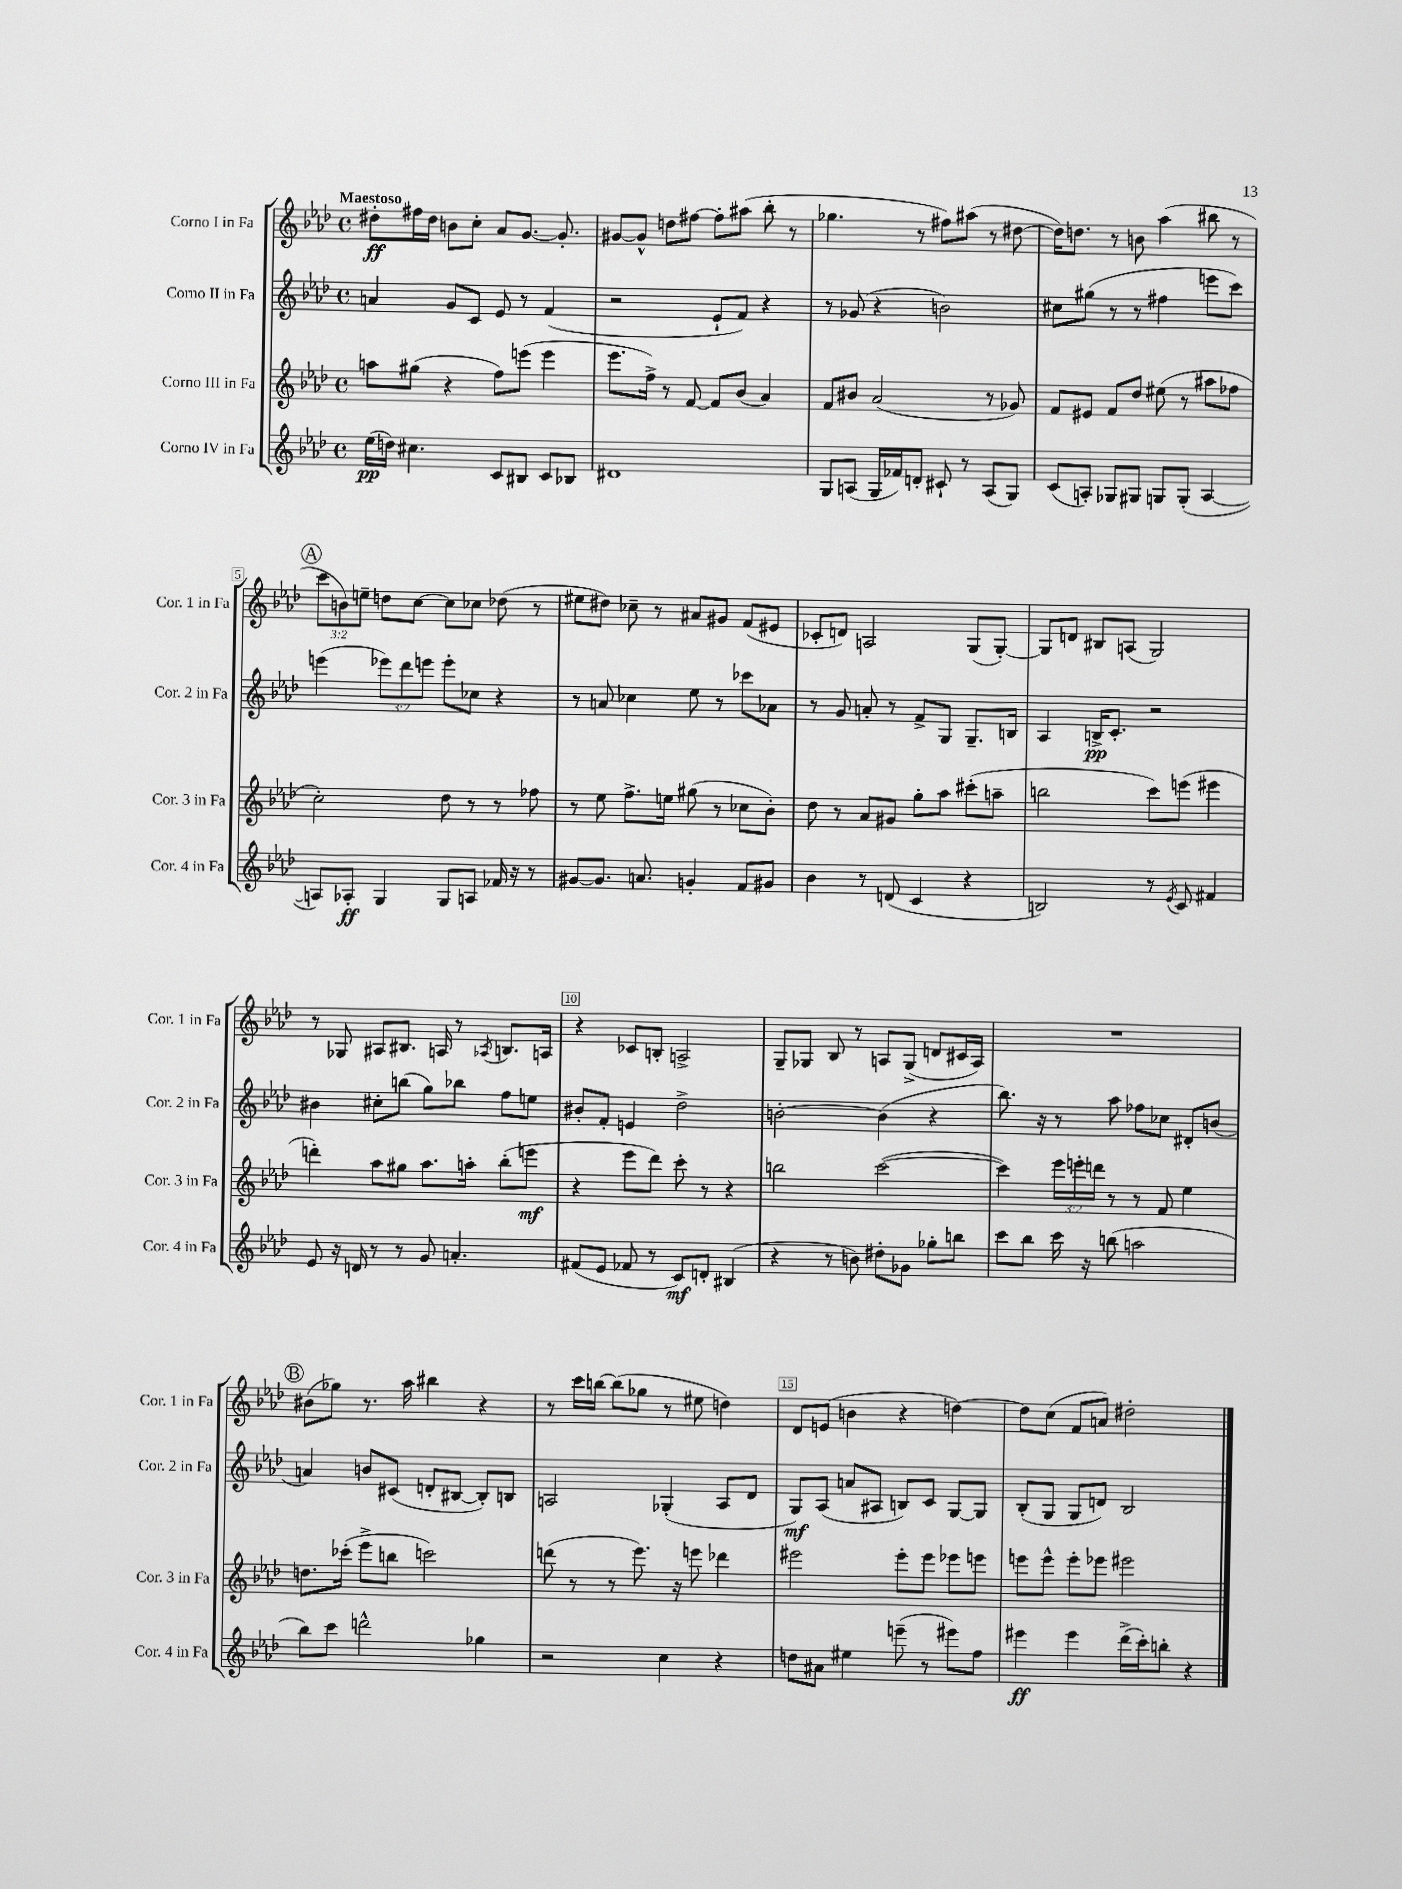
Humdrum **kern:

**kern	**kern	**kern	**kern
*staff4	*staff3	*staff2	*staff1
*clefG2	*clefG2	*clefG2	*clefG2
*k[b-e-a-d-]	*k[b-e-a-d-]	*k[b-e-a-d-]	*k[b-e-a-d-]
*M4/4	*M4/4	*M4/4	*M4/4
*met(c)	*met(c)	*met(c)	*met(c)
(16ee-\LL	8aa\L	4a/	8dd#'\L
16dd\JJ)	.	.	.
4.cc#\	(8gg#\J	.	16ff#\L
.	.	.	16dd#\JJ
.	4r	8g/L	8b\L
.	.	8c/J	8cc'\J
8c/L	8ff\L)	8e-/	8a-/L
8B#/J	(8eee\J	8r	[8.g/J
8c/L	4eee\	(4f/	.
.	.	.	8.g'/]
8B-/J	.	.	.
=	=	=	=
1d#	8.eee-\L	2r	[8g#/L
.	.	.	8g#^^/]J
.	16ff^\Jk)	.	.
.	8r	.	8dd\L
.	[8f/	.	[8ff#\J
.	8f/]L	8e-`/L	8ff#'\]L
.	(8b-/J	8f/J)	(8aa#\J
.	4a-/)	4r	8bb-'\
.	.	.	8r
=	=	=	=
8G/L	8f/L	8r	4.gg-\
(8A/J	8b#/J	(8g-/	.
16G/LL	(2a-/	4r	.
16f-/J)	.	.	.
8d'/J	.	.	8r
8c#`/	.	2b\)	8ff#\L)
8r	.	.	(8aa#\J
(8A/L	8r	.	8r
8G/J)	8g-/)	.	[8dd#\
=	=	=	=
(8c/L	8f/L	8cc#\L	16dd#\]LK)
.	.	.	8.dd\J
8A'/J)	8e#/J	(8gg#\J	.
8G-/L	8f/L	8r	8r
8G#/J	8dd-/J	8r	8b\
8G/L	(8ee#\	4ff#\	(4aa-\
(8G'/J	8r	.	.
[4A/	8aa#\L	8eee\L	8bb#\
.	8ff-\J	8ccc\J)	8r
=	=	=	=
8A/]L)	2cc'\)	(4eee\	12ccc\L
.	.	.	12b\)
8A-'/J	.	.	.
.	.	.	12ee~\J
4G/	.	12eee-\L)	8dd\L
.	.	12ddd-\	.
.	.	.	[8cc\J
.	.	12eee\J	.
8G/L	8dd-\	8eee'\L	8cc\]L
8A/J	8r	8cc-\J	8cc-\J
16f-/	8r	4r	(8dd-\
16r	.	.	.
8r	8ff-\	.	8r
=	=	=	=
[8g#/L	8r	8r	8ee#\L
8.g#/]J	8ee-\	8a/	8dd#\J)
.	8.ff^\L	4cc-\	8cc-~\
8.a/	.	.	.
.	.	.	8r
.	16ee\Jk	.	.
4g'/	(8gg#\	8ee-\	8a#/L
.	8r	8r	8g#/J
8f/L	8cc-\L	8ccc-\L	(8f/L
8g#/J	8b-'\J)	8a-\J	8e#/J
=	=	=	=
4b-\	8dd-\	8r	8c-'/L
.	8r	8g/	8d/J)
8r	8a-/L	8a'/	2A/
(8d/	8g#/J	8r	.
4c/	8gg'\L	8f^/L	.
.	8aa-\J	8G/J	.
4r	(8ccc#'\L	8.G~/L	(8G/L
.	8aa~\J	.	[8G'/J)
.	.	16B/Jk	.
=	=	=	=
2B/)	2bb\	4A-/	8G/]L
.	.	.	8d/J
.	.	16B^/LK	8B#/L
.	.	8.c'/J	.
.	.	.	(8A/J
8r	8ccc\L)	2r	2G/)
8qe-/	.	.	.
8c/	(8eee\J	.	.
4f#/	4eee#\	.	.
=	=	=	=
8e-/	4ddd'\)	4b#\	8r
16r	.	.	8G-/
16d/	.	.	.
8r	8aa-\L	8cc#'\L	8A#/L
8r	8gg#\J	(8bb\J	8.B#/J
8g/	8.aa-\L	8gg\L)	.
.	.	.	16A/
4.a'/	.	8bb-\J	8r
.	16aa'\Jk	.	.
.	.	.	8qA-/
.	(8bb-'\L	8ff\L	8.B/L
.	8eee\J	8ee\J	.
.	.	.	16A/Jk
=	=	=	=
(8f#/L	4r	8b#'/L	4r
8e-/J	.	8f'/J	.
8f-/	8eee-\L	4e/	8c-/L
8r	8ddd-\J)	.	8B'/J
8c/L)	8ccc'\	2dd-^\	2A^/
8d'/J	8r	.	.
(4B#/	4r	.	.
=	=	=	=
4r	2bb\	[2b'\	8G~/L
.	.	.	8G-/J
8r	.	.	8B-/
8b\)	.	.	8r
8dd#'\L	([2ccc\	(4b\]	8A/L
8g-\J	.	.	(8G-^/J
8gg-'\L	.	4r	8d/L
8bb\J	.	.	16c#/L
.	.	.	16A/JJ)
=	=	=	=
8ccc\L	4ccc\])	8.bb-\)	1r
8bb-\J	.	.	.
.	.	16r	.
16ccc\	24eee-\LL	8r	.
.	24eee'\	.	.
16r	.	.	.
.	24ddd\JJ	.	.
(8bb\	8r	8aa-\	.
2aa\	8r	8ff-\L	.
.	8f/	8cc-\J	.
.	4ee-\	8d#'/L	.
.	.	(8b/J	.
=	=	=	=
8bb-\L)	8.dd\L	4a/)	(8b#\L
8ccc\J	.	.	8gg-\J)
.	(16ccc-'\Jk	.	.
2ddd^^\	8eee-^\L	8b/L	8.r
.	8bb\J	(8c#/J	.
.	.	.	16aa-\
.	2ccc\)	8d'/L	4bb#\
.	.	[8B#/J	.
4gg-\	.	8B#'/]L)	4r
.	.	8B/J	.
=	=	=	=
2r	(8ddd\	2A/	8r
.	8r	.	16ccc\LL
.	.	.	[16bb\JJ
.	8r	.	(8bb\]L
.	8.eee-\)	.	8gg-\J
4cc\	.	(4G-'/	8r
.	16r	.	.
.	8eee\	.	8ee#\
4r	4ddd-\	8A/L	4dd\)
.	.	8d-/J	.
=	=	=	=
8dd\L	2eee#\	8G/L)	8d-/L
8a#\J	.	(8A-/J	(8e/J
4ee#\	.	8a/L	4b\
.	.	8A#/J	.
(8eee~\	8eee#'\L	8B/L)	4r
8r	8eee#\J	8c/J	.
8eee#\L)	8eee-\L	[8G/L	[4dd\)
8ff\J	8eee\J	8G/]J	.
=	=	=	=
4eee#\	8eee\L	(8B-'/L	8dd\]L
.	8eee^^\J	8G/J	(8cc\J
4eee#\	8eee'\L	8G/L	8f/L
.	8eee-\J	8d/J)	8a/J)
(16ddd-^\LL	2eee#\	2B-/	2dd#'\
16ccc'\J)	.	.	.
8bb'\J	.	.	.
4r	.	.	.
==	==	==	==
*-	*-	*-	*-
